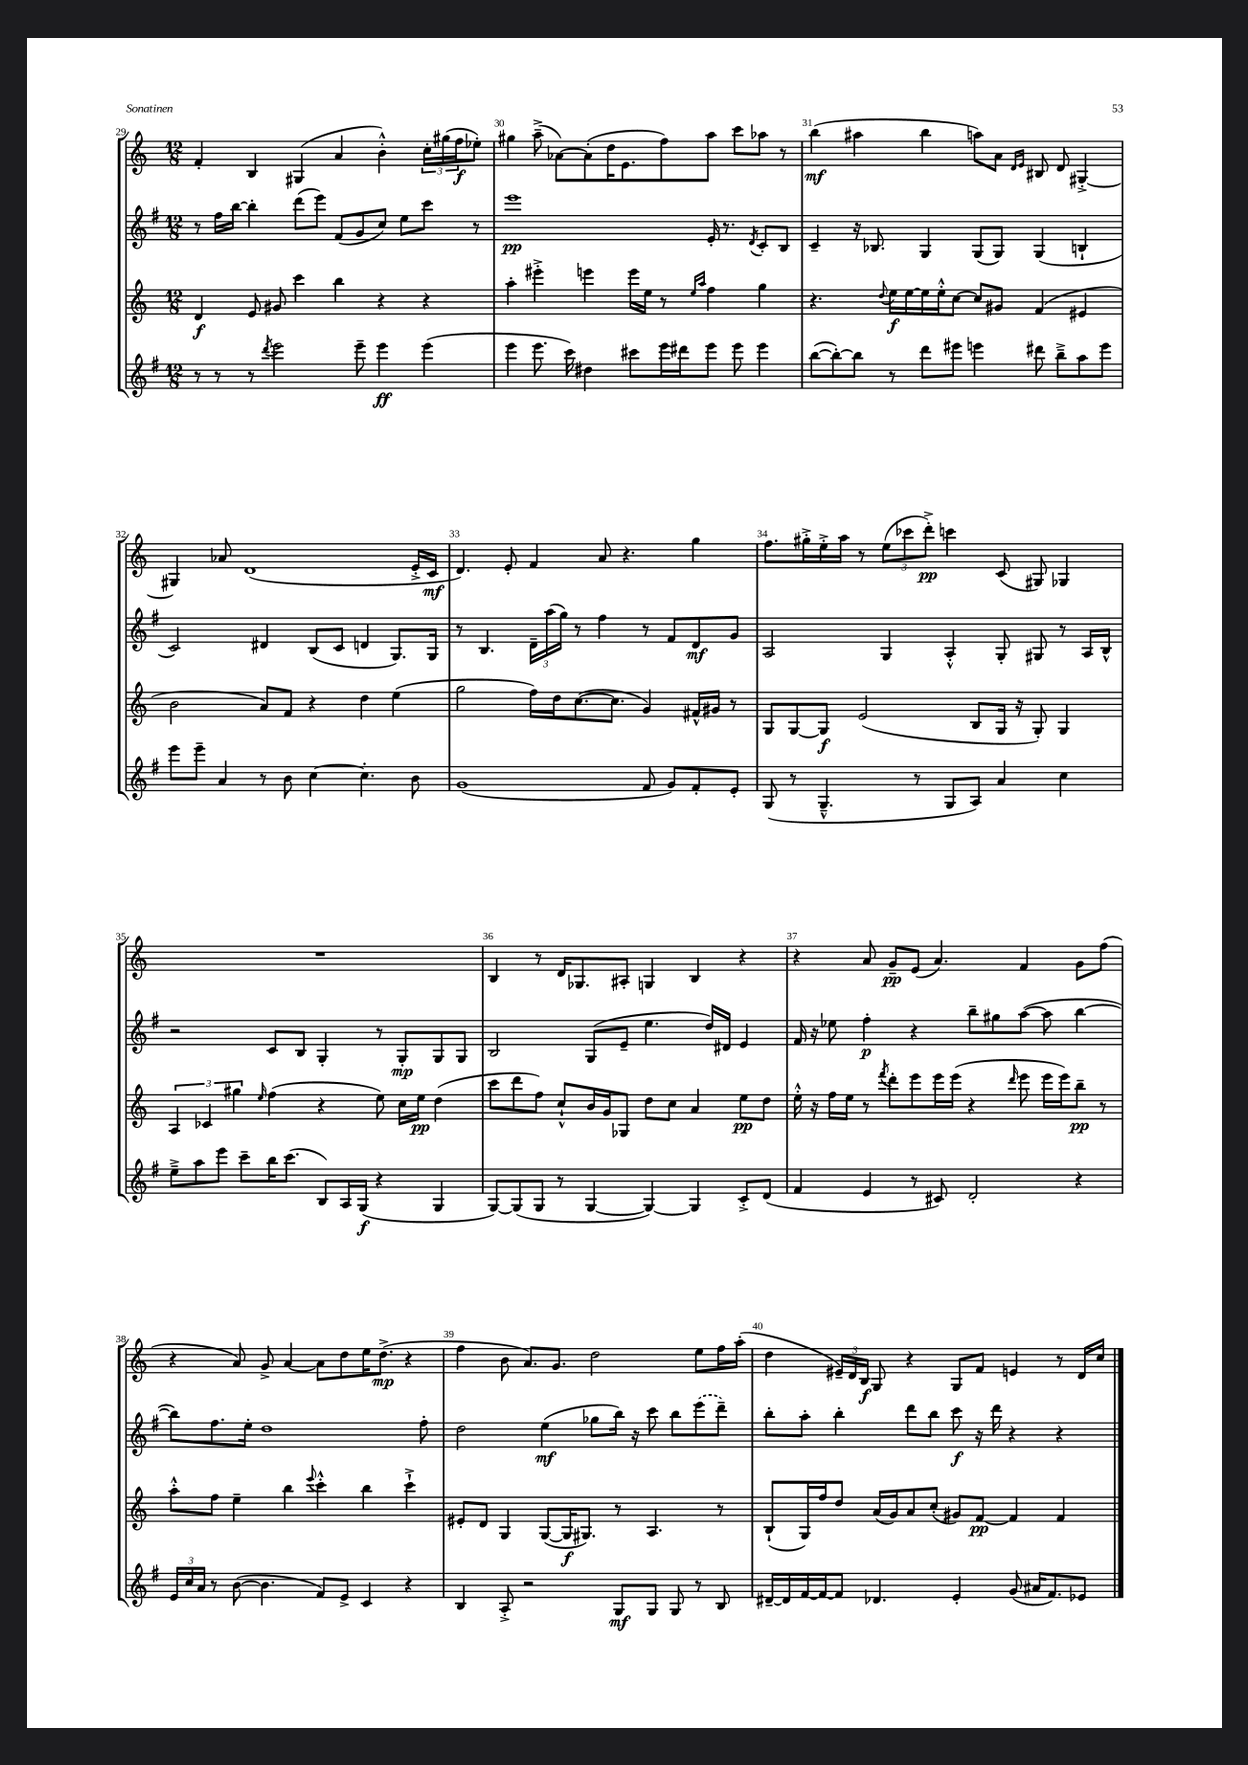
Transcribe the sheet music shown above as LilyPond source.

<<
\new StaffGroup <<
\new Staff = "s0" {
    \clef treble \key c \major \numericTimeSignature \time 12/8
    f'4-. b4 gis4( a'4 b'4-.-^) \tuplet 3/2 { c''16-. gis''16( f''16\f } ees''8-.) |
    gis''4 a''8--->( aes'8~) aes'8-.( d''16 e'8. f''8) a''8 c'''8 aes''8 r8 |
    b''4\mf( ais''4 b''4 a''8) a'8 \grace { d'16 e'16 } bis8 d'8 gis4~-.-> |
    gis4 aes'8 d'1( e'16-.-> c'16\mf |
    d'4.) e'8-. f'4 a'8 r4. g''4 |
    f''8. gis''16-.-> e''16-.-> a''16 r8 \tuplet 3/2 { e''8( ces'''8 d'''8-.->\pp) } c'''4 c'8( gis8) ges4 |
    R1. |
    b4 r8 d'16 ges8. ais8-. g4 b4 r4 |
    r4 a'8 g'8--\pp e'8( a'4.) f'4 g'8 f''8( |
    r4 a'8) g'8-> a'4~ a'8 d''8 e''16 d''8.->\mp( r4 |
    f''4 b'8 a'8.) g'8. d''2 e''8 f''16 a''16-.( |
    d''4 \tuplet 3/2 { eis'16--) d'16 b16\f } g8 r4 g8 f'8 e'4 r8 d'16 c''16 \bar "|." |
}
\new Staff = "s1" {
    \clef treble \key g \major \numericTimeSignature \time 12/8
    r8 fis''16 b''16~ b''4-. d'''8( e'''8) fis'8( g'8 c''8) e''8 c'''8 r8 |
    e'''1\pp e'16-. r8. \acciaccatura { d'8 } c'8-. b8 |
    c'4-- r16 bes8. g4 g8( g8) g4( b4-! |
    c'2) dis'4 b8( c'8 d'4 g8.) g16 |
    r8 b4. \tuplet 3/2 { d'16-- a''16( g''16) } r8 fis''4 r8 fis'8 d'8\mf g'8 |
    a2 g4 a4-.-^ g8-. gis8 r8 a16 b16-^ |
    r2 c'8 b8 g4-. r8 g8-.\mp g8 g8 |
    b2 g8( e'8-- e''4. d''16) dis'16 e'4 |
    fis'16 r16 ees''8 fis''4-.\p r4 b''8-- gis''8 a''8~( a''8 b''4~ |
    b''8) fis''8. e''16-. d''1 fis''8-. |
    d''2 e''4\mf( ges''8 b''16) r16 c'''8 b''8 \once \slurDashed e'''8( d'''8--) |
    b''8-. a''8-. b''4-. d'''8 b''8 c'''8\f r16 d'''16 r4 r4 \bar "|." |
}
\new Staff = "s2" {
    \clef treble \key c \major \numericTimeSignature \time 12/8
    d'4\f e'8 gis'8 c'''4 b''4 r4 r4 |
    a''4-. eis'''4-.-> e'''4 e'''16 e''16 r8 \grace { e''16 a''16 } f''4 g''4 |
    r4. \appoggiatura { d''8 } e''16\f e''16~ e''16 e''16-.-^ c''8~ c''8 gis'8 f'4( eis'4 |
    b'2 a'8) f'8 r4 d''4 e''4( |
    g''2 f''16) d''16 c''8.~( c''8. g'4) fis'16-^ gis'16 r8 |
    g8 g8~ g8\f e'2( b8 g16 r16 g8-.) g4 |
    \tuplet 3/2 { a4 ces'4 gis''4 } \grace { e''16 } f''4( r4 e''8) c''16 e''16\pp d''4( |
    c'''8 d'''8 f''8) c''8-!-^ b'16 g'16 ges8 d''8 c''8 a'4 e''8\pp d''8 |
    e''16-.-^ r16 f''16 e''16 r8 \acciaccatura { f'''8 } d'''8-. e'''8 e'''16 e'''16( r4 \grace { d'''16 } e'''8 e'''16 e'''16) b''8--\pp r8 |
    a''8-.-^ f''8 e''4-- b''4 \appoggiatura { e'''8 } c'''4-.-^ b''4 c'''4-!-> |
    eis'8-. d'8 g4 g8~( g16\f gis8.) r8 a4. r8 |
    b8-!( g16) f''16 d''8 a'16( g'16) a'8 c''8-.( gis'8) f'8~\pp f'4 f'4 \bar "|." |
}
\new Staff = "s3" {
    \clef treble \key g \major \numericTimeSignature \time 12/8
    r8 r8 r8 \acciaccatura { d'''8 } e'''2 e'''8-- e'''4\ff e'''4( |
    e'''4 e'''8. c'''16) dis''4 cis'''8 e'''16 dis'''16 e'''8 e'''8 e'''4 |
    b''8~( b''8~-.) b''8 r8 d'''8 eis'''8 e'''4 dis'''8 b''8---> a''8 e'''8 |
    e'''8 e'''8-- a'4 r8 b'8 c''4~ c''4.-. b'8 |
    g'1( fis'8 g'8) fis'8-. e'8-. |
    g8( r8 g4.---^ r8 g8 a8) a'4 c''4 |
    e''8---> a''8 e'''8 c'''8-- b''16 c'''8.( b8) a16 g16\f( r4 g4 |
    g8~) g8( g8 r8 g4~ g4~) g4 c'8-.-> d'8( |
    fis'4 e'4 r8 cis'8) d'2-. r4 |
    \tuplet 3/2 { e'16 c''16 a'16 } r8 b'8~( b'4. fis'8) e'8-> c'4 r4 |
    b4 a8-.-> r2 g8\mf g8 g8 r8 b8 |
    dis'16~-- dis'16 fis'16~ fis'16~ fis'8 des'4. e'4-. g'8( ais'16 fis'8.) ees'8 \bar "|." |
}
>>
>>
\layout { \context { \Score currentBarNumber = #29 \override BarNumber.break-visibility = ##(#f #t #t) barNumberVisibility = #all-bar-numbers-visible } }
